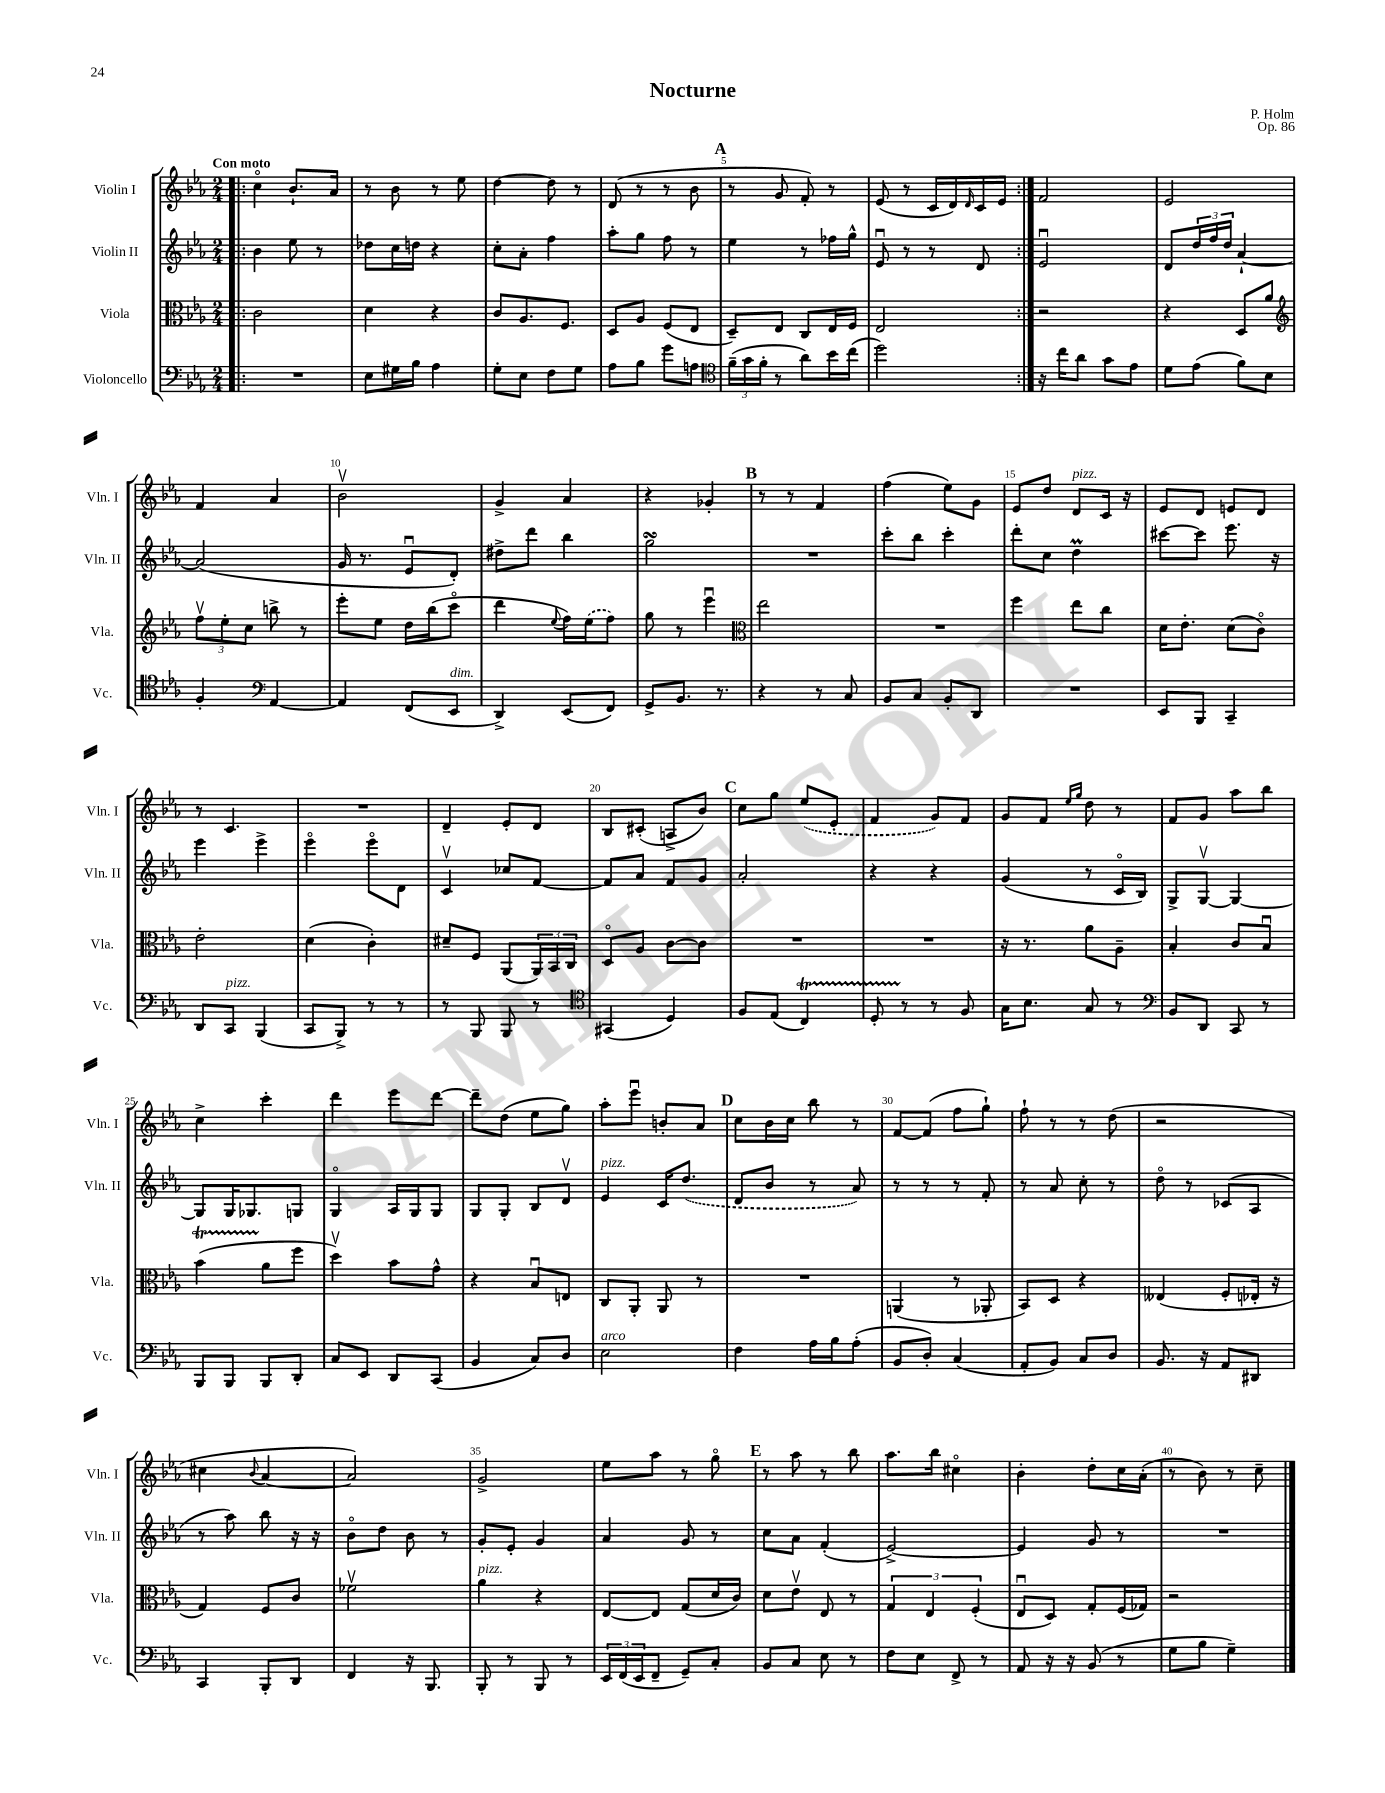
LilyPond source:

\header { title = "Nocturne" composer = "P. Holm" opus = "Op. 86" }
<<
\new StaffGroup <<
\new Staff = "s0" \with { instrumentName = "Violin I" shortInstrumentName = "Vln. I" } {
    \clef treble \key ees \major \numericTimeSignature \time 2/4 \tempo "Con moto"
    \repeat volta 2 { \bar ".|:" c''4\flageolet bes'8.-! aes'16 |
    r8 bes'8 r8 ees''8 |
    d''4~ d''8 r8 |
    d'8( r8 r8 bes'8 |
    \mark \markup { \bold "A" } r8 g'8 f'8-.) r8 |
    ees'8( r8 c'16 d'16) \grace { d'16 } c'16 ees'16 | }
    f'2 |
    ees'2 |
    f'4 aes'4 |
    bes'2\upbow |
    g'4-> aes'4 |
    r4 ges'4-. |
    \mark \markup { \bold "B" } r8 r8 f'4 |
    f''4( ees''8) g'8 |
    ees'8 d''8 d'8^\markup { \italic "pizz." } c'16 r16 |
    ees'8 d'8 e'8 d'8 |
    r8 c'4. |
    R2 |
    d'4-- ees'8-. d'8 |
    bes8 cis'8-.( a8-> bes'8) |
    \mark \markup { \bold "C" } c''8 g''8 \once \slurDashed ees''8( ees'8-. |
    f'4 g'8) f'8 |
    g'8 f'8 \grace { ees''16 g''16 } d''8 r8 |
    f'8 g'8 aes''8 bes''8 |
    c''4-> c'''4-. |
    d'''4 ees'''8 d'''8~ |
    d'''8-- d''8( ees''8 g''8) |
    aes''8-. ees'''8\downbow b'8-. aes'8 |
    \mark \markup { \bold "D" } c''8 bes'16 c''16 bes''8 r8 |
    f'8~ f'8( f''8 g''8-!) |
    f''8-! r8 r8 d''8( |
    r2 |
    cis''4 \appoggiatura { bes'8 } aes'4~ |
    aes'2) |
    g'2-> |
    ees''8 aes''8 r8 g''8\flageolet |
    \mark \markup { \bold "E" } r8 aes''8 r8 bes''8 |
    aes''8. bes''16 cis''4\flageolet |
    bes'4-. d''8-. c''16 aes'16-.( |
    r8 bes'8) r8 c''8-- \bar "|." |
}
\new Staff = "s1" \with { instrumentName = "Violin II" shortInstrumentName = "Vln. II" } {
    \clef treble \key ees \major \numericTimeSignature \time 2/4
    \repeat volta 2 { \bar ".|:" bes'4 ees''8 r8 |
    des''8 c''16 d''16 r4 |
    c''8-. aes'8-. f''4 |
    aes''8-. g''8 f''8 r8 |
    \mark \markup { \bold "A" } ees''4 r8 fes''16 g''16-^ |
    ees'8\downbow r8 r8 d'8 | }
    ees'2\downbow |
    d'8 \tuplet 3/2 { d''16 f''16 d''16 } aes'4~-! |
    aes'2( |
    g'16 r8. ees'8\downbow d'8-.) |
    dis''8-> d'''8 bes''4 |
    g''2\turn |
    \mark \markup { \bold "B" } R2 |
    c'''8-. bes''8 c'''4-. |
    d'''8-. c''8 d''4\prall |
    cis'''8~ cis'''8 ees'''8. r16 |
    ees'''4 ees'''4-> |
    ees'''4\flageolet ees'''8\flageolet d'8 |
    c'4\upbow ces''8 f'8~ |
    f'8 aes'8 f'8 g'8 |
    \mark \markup { \bold "C" } aes'2-. |
    r4 r4 |
    g'4( r8 c'16\flageolet bes16) |
    g8-> g8~\upbow g4~ |
    g8 g16 ges8. g8 |
    g4\flageolet aes16 g16 g8 |
    g8 g8-. bes8 d'8\upbow |
    ees'4^\markup { \italic "pizz." } c'16 \once \slurDashed d''8.( |
    \mark \markup { \bold "D" } d'8 bes'8 r8 aes'8) |
    r8 r8 r8 f'8-. |
    r8 aes'8 c''8-. r8 |
    d''8\flageolet r8 ces'8( aes8 |
    r8 aes''8) bes''8 r16 r16 |
    bes'8\flageolet d''8 bes'8 r8 |
    g'8-. ees'8-. g'4 |
    aes'4 g'8 r8 |
    \mark \markup { \bold "E" } c''8 aes'8 f'4-.( |
    ees'2~->) |
    ees'4 g'8 r8 |
    R2 \bar "|." |
}
\new Staff = "s2" \with { instrumentName = "Viola" shortInstrumentName = "Vla." } {
    \clef alto \key ees \major \numericTimeSignature \time 2/4
    \repeat volta 2 { \bar ".|:" c'2 |
    d'4 r4 |
    c'8 aes8. f8. |
    d8 aes8 f8( ees8 |
    \mark \markup { \bold "A" } d8--) ees8 c8 ees16 f16 |
    ees2 | }
    r2 |
    r4 d8 aes'8 |
    \clef treble \tuplet 3/2 { f''8\upbow ees''8-. c''8 } b''8-> r8 |
    ees'''8-. ees''8 d''16 bes''16( c'''8\flageolet |
    d'''4 \appoggiatura { ees''8 } f''16) \once \slurDashed ees''16( f''8) |
    g''8 r8 ees'''4\downbow |
    \mark \markup { \bold "B" } \clef alto ees''2 |
    R2 |
    f''4 ees''8 c''8 |
    d'16 ees'8.-. d'8( c'8\flageolet) |
    ees'2-. |
    d'4( c'4-.) |
    dis'8-- f8 aes,8( \tuplet 3/2 { aes,16) bes,16 c16 } |
    d8\flageolet aes8 c'8~ c'8 |
    \mark \markup { \bold "C" } R2 |
    R2 |
    r16 r8. aes'8 aes8-- |
    bes4-. c'8 bes8\downbow |
    bes'4\startTrillSpan( aes'8\stopTrillSpan f''8 |
    d''4\upbow) bes'8 g'8-^ |
    r4 bes8\downbow e8 |
    c8 aes,8-. aes,8 r8 |
    \mark \markup { \bold "D" } R2 |
    a,4( r8 aes,8-. |
    bes,8) d8 r4 |
    eeses4( f8-. ees16-. r16 |
    g4) f8 c'8 |
    fes'2\upbow |
    aes'4^\markup { \italic "pizz." } r4 |
    ees8~ ees8 g8( d'16 c'16) |
    \mark \markup { \bold "E" } d'8 ees'8\upbow ees8 r8 |
    \tuplet 3/2 { g4 ees4 f4-.( } |
    ees8\downbow d8) g8-. f16( ges16) |
    r2 \bar "|." |
}
\new Staff = "s3" \with { instrumentName = "Violoncello" shortInstrumentName = "Vc." } {
    \clef bass \key ees \major \numericTimeSignature \time 2/4
    \repeat volta 2 { \bar ".|:" R2 |
    ees8 gis16 bes16 aes4 |
    g8-. ees8 f8 g8 |
    aes8 bes8 g'8 a8 |
    \mark \markup { \bold "A" } \clef tenor \tuplet 3/2 { f'16--( g'16 f'16-. } r8 aes'8) bes'16 c''16( |
    d''2) | }
    r16 c''16 aes'8 g'8 ees'8 |
    d'8 ees'8( f'8) bes8 |
    f4-. \clef bass aes,4~ |
    aes,4 f,8( ees,8^\markup { \italic "dim." } |
    d,4->) ees,8( f,8) |
    g,8-> bes,8. r8. |
    \mark \markup { \bold "B" } r4 r8 c8 |
    bes,8 c8 bes,8-. d,8 |
    R2 |
    ees,8 bes,,8 c,4-- |
    d,8 c,8^\markup { \italic "pizz." } bes,,4( |
    c,8 bes,,8->) r8 r8 |
    r8 bes,,8 bes,,8 r8 |
    \clef tenor gis,4( d4) |
    \mark \markup { \bold "C" } f8 ees8( c4\startTrillSpan) |
    d8-. r8\stopTrillSpan r8 f8 |
    g16 bes8. g8 r8 |
    \clef bass bes,8 d,8 c,8 r8 |
    bes,,8 bes,,8 bes,,8 d,8-. |
    c8 ees,8 d,8 c,8( |
    bes,4 c8) d8 |
    ees2^\markup { \italic "arco" } |
    \mark \markup { \bold "D" } f4 aes16 bes16 aes8-.( |
    bes,8 d8-.) c4( |
    aes,8-. bes,8) c8 d8 |
    bes,8. r16 aes,8 dis,8 |
    c,4 bes,,8-. d,8 |
    f,4 r16 bes,,8. |
    bes,,8-. r8 bes,,8 r8 |
    \tuplet 3/2 { ees,16 f,16( ees,16 } f,8-- g,8--) c8-. |
    \mark \markup { \bold "E" } bes,8 c8 ees8 r8 |
    f8 ees8 f,8-> r8 |
    aes,8 r16 r16 bes,8( r8 |
    g8 bes8 g4--) \bar "|." |
}
>>
>>
\layout { \context { \Score \override BarNumber.break-visibility = ##(#f #t #t) barNumberVisibility = #(every-nth-bar-number-visible 5) } }
